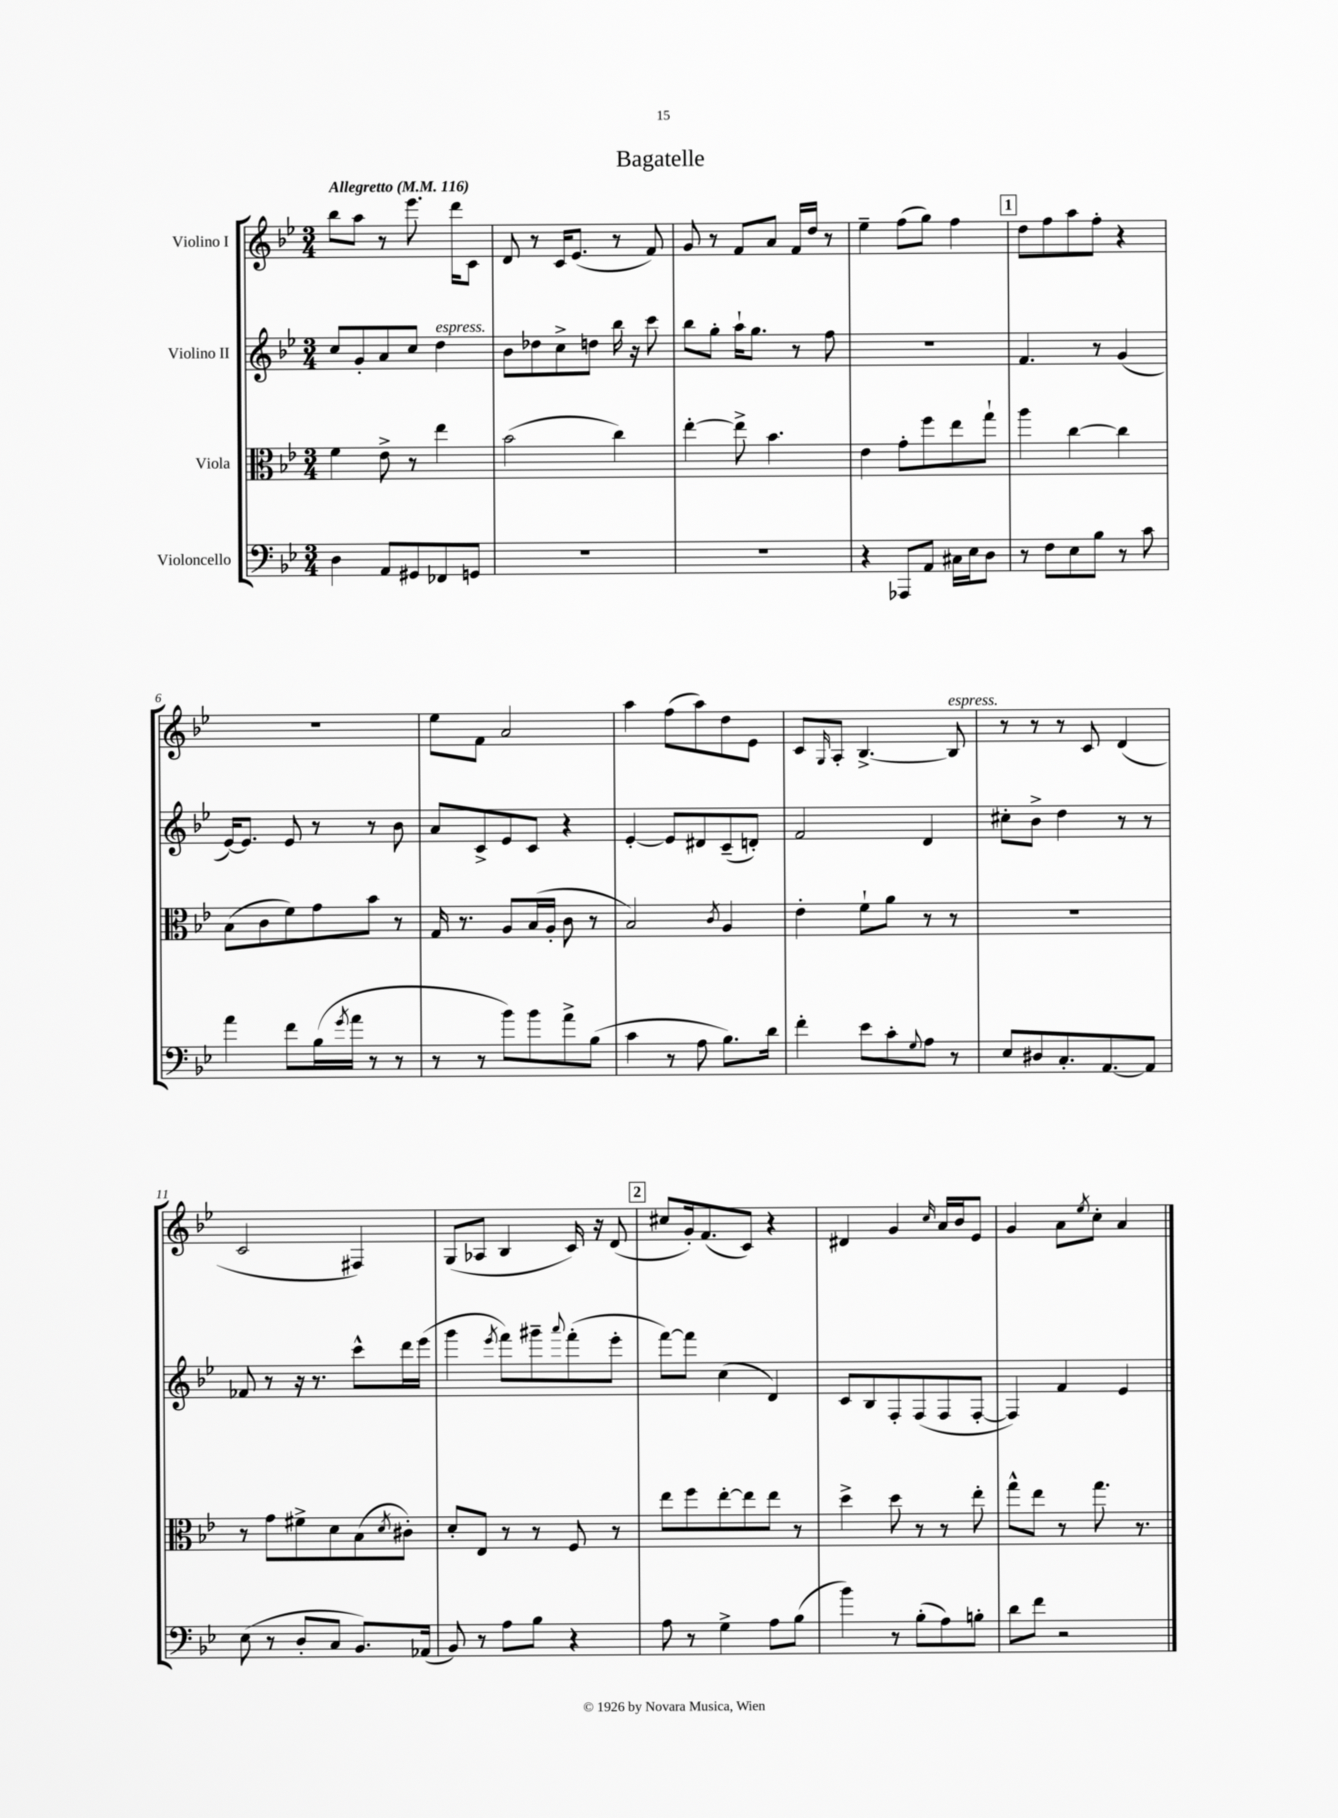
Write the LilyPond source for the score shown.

\header { title = "Bagatelle" }
<<
\new StaffGroup <<
\new Staff = "s0" \with { instrumentName = "Violino I" } {
    \clef treble \key bes \major \numericTimeSignature \time 3/4 \tempo "Allegretto" 4 = 116
    bes''8 a''8 r8 ees'''8. d'''16 c'8 |
    d'8 r8 c'16 ees'8.( r8 f'8) |
    g'8 r8 f'8 a'8 f'16 d''16 r8 |
    ees''4-- f''8( g''8) f''4 |
    \mark \markup { \box "1" } d''8 f''8 a''8 f''8-. r4 |
    R2. |
    ees''8 f'8 a'2 |
    a''4 f''8( a''8) d''8 ees'8 |
    c'8 \grace { g16 } a8-. bes4.~-> bes8^\markup { \italic "espress." } |
    r8 r8 r8 c'8 d'4( |
    c'2 fis4) |
    g8( aes8 bes4 c'16) r16 d'8( |
    \mark \markup { \box "2" } cis''8 g'16-.) f'8.( c'8) r4 |
    dis'4 g'4 \grace { c''16 } a'16 bes'16 ees'8 |
    g'4 a'8 \acciaccatura { ees''8 } c''8-. a'4 \bar "|." |
}
\new Staff = "s1" \with { instrumentName = "Violino II" } {
    \clef treble \key bes \major \numericTimeSignature \time 3/4
    c''8 g'8-. a'8 c''8 d''4^\markup { \italic "espress." } |
    bes'8 des''8 c''8-> d''8 bes''16 r16 c'''8 |
    bes''8 g''8-. a''16-! g''8. r8 f''8 |
    R2. |
    \mark \markup { \box "1" } f'4. r8 g'4( |
    ees'16~) ees'8. ees'8 r8 r8 bes'8 |
    a'8 c'8-> ees'8 c'8 r4 |
    ees'4~-. ees'8 dis'8 c'8--( d'8-.) |
    f'2 d'4 |
    cis''8-. bes'8-> d''4 r8 r8 |
    fes'8 r8 r16 r8. c'''8-^ d'''16 ees'''16( |
    g'''4 \acciaccatura { ees'''8 } f'''8) gis'''8-- \appoggiatura { a'''8 } f'''8-.( ees'''8-. |
    \mark \markup { \box "2" } f'''8~) f'''8 c''4( d'4) |
    c'8 bes8 f8-. f8( f8 f8~-. |
    f4) f'4 ees'4 \bar "|." |
}
\new Staff = "s2" \with { instrumentName = "Viola" } {
    \clef alto \key bes \major \numericTimeSignature \time 3/4
    f'4 ees'8-> r8 ees''4 |
    bes'2( c''4) |
    ees''4~-. ees''8-> bes'4. |
    ees'4 g'8-. f''8 ees''8 g''8-! |
    \mark \markup { \box "1" } a''4 c''4~ c''4 |
    bes8( c'8 f'8) g'8 bes'8 r8 |
    g16 r8. a8 bes16( a16-. c'8 r8 |
    bes2) \acciaccatura { c'8 } a4 |
    ees'4-. f'8-! a'8 r8 r8 |
    R2. |
    r8 g'8 fis'8-> d'8 bes8( \acciaccatura { d'8 } cis'8-.) |
    d'8-. ees8 r8 r8 f8 r8 |
    \mark \markup { \box "2" } ees''8 f''8 ees''8~-. ees''8 ees''8 r8 |
    d''4-> d''8 r8 r8 ees''8-. |
    g''8-^ ees''8 r8 g''8. r8. \bar "|." |
}
\new Staff = "s3" \with { instrumentName = "Violoncello" } {
    \clef bass \key bes \major \numericTimeSignature \time 3/4
    d4 a,8 gis,8 fes,8 g,8 |
    R2. |
    R2. |
    r4 aes,,8 a,8 cis16 ees16 d8 |
    \mark \markup { \box "1" } r8 f8 ees8 bes8 r8 c'8 |
    a'4 f'8 bes16( \acciaccatura { g'8 } a'16 r8 r8 |
    r8 r8 bes'8) bes'8 a'8-> bes8( |
    c'4 r8 a8 bes8.) d'16 |
    f'4-. ees'8 c'8-. \appoggiatura { g8 } a8 r8 |
    ees8 dis8 c8.-. a,8.~ a,8 |
    ees8( r8 d8-. c8 bes,8.) aes,16( |
    bes,8) r8 a8 bes8 r4 |
    \mark \markup { \box "2" } a8 r8 g4-> a8 bes8( |
    bes'4) r8 bes8-.( a8) b8-. |
    d'8 f'8 r2 \bar "|." |
}
>>
>>
